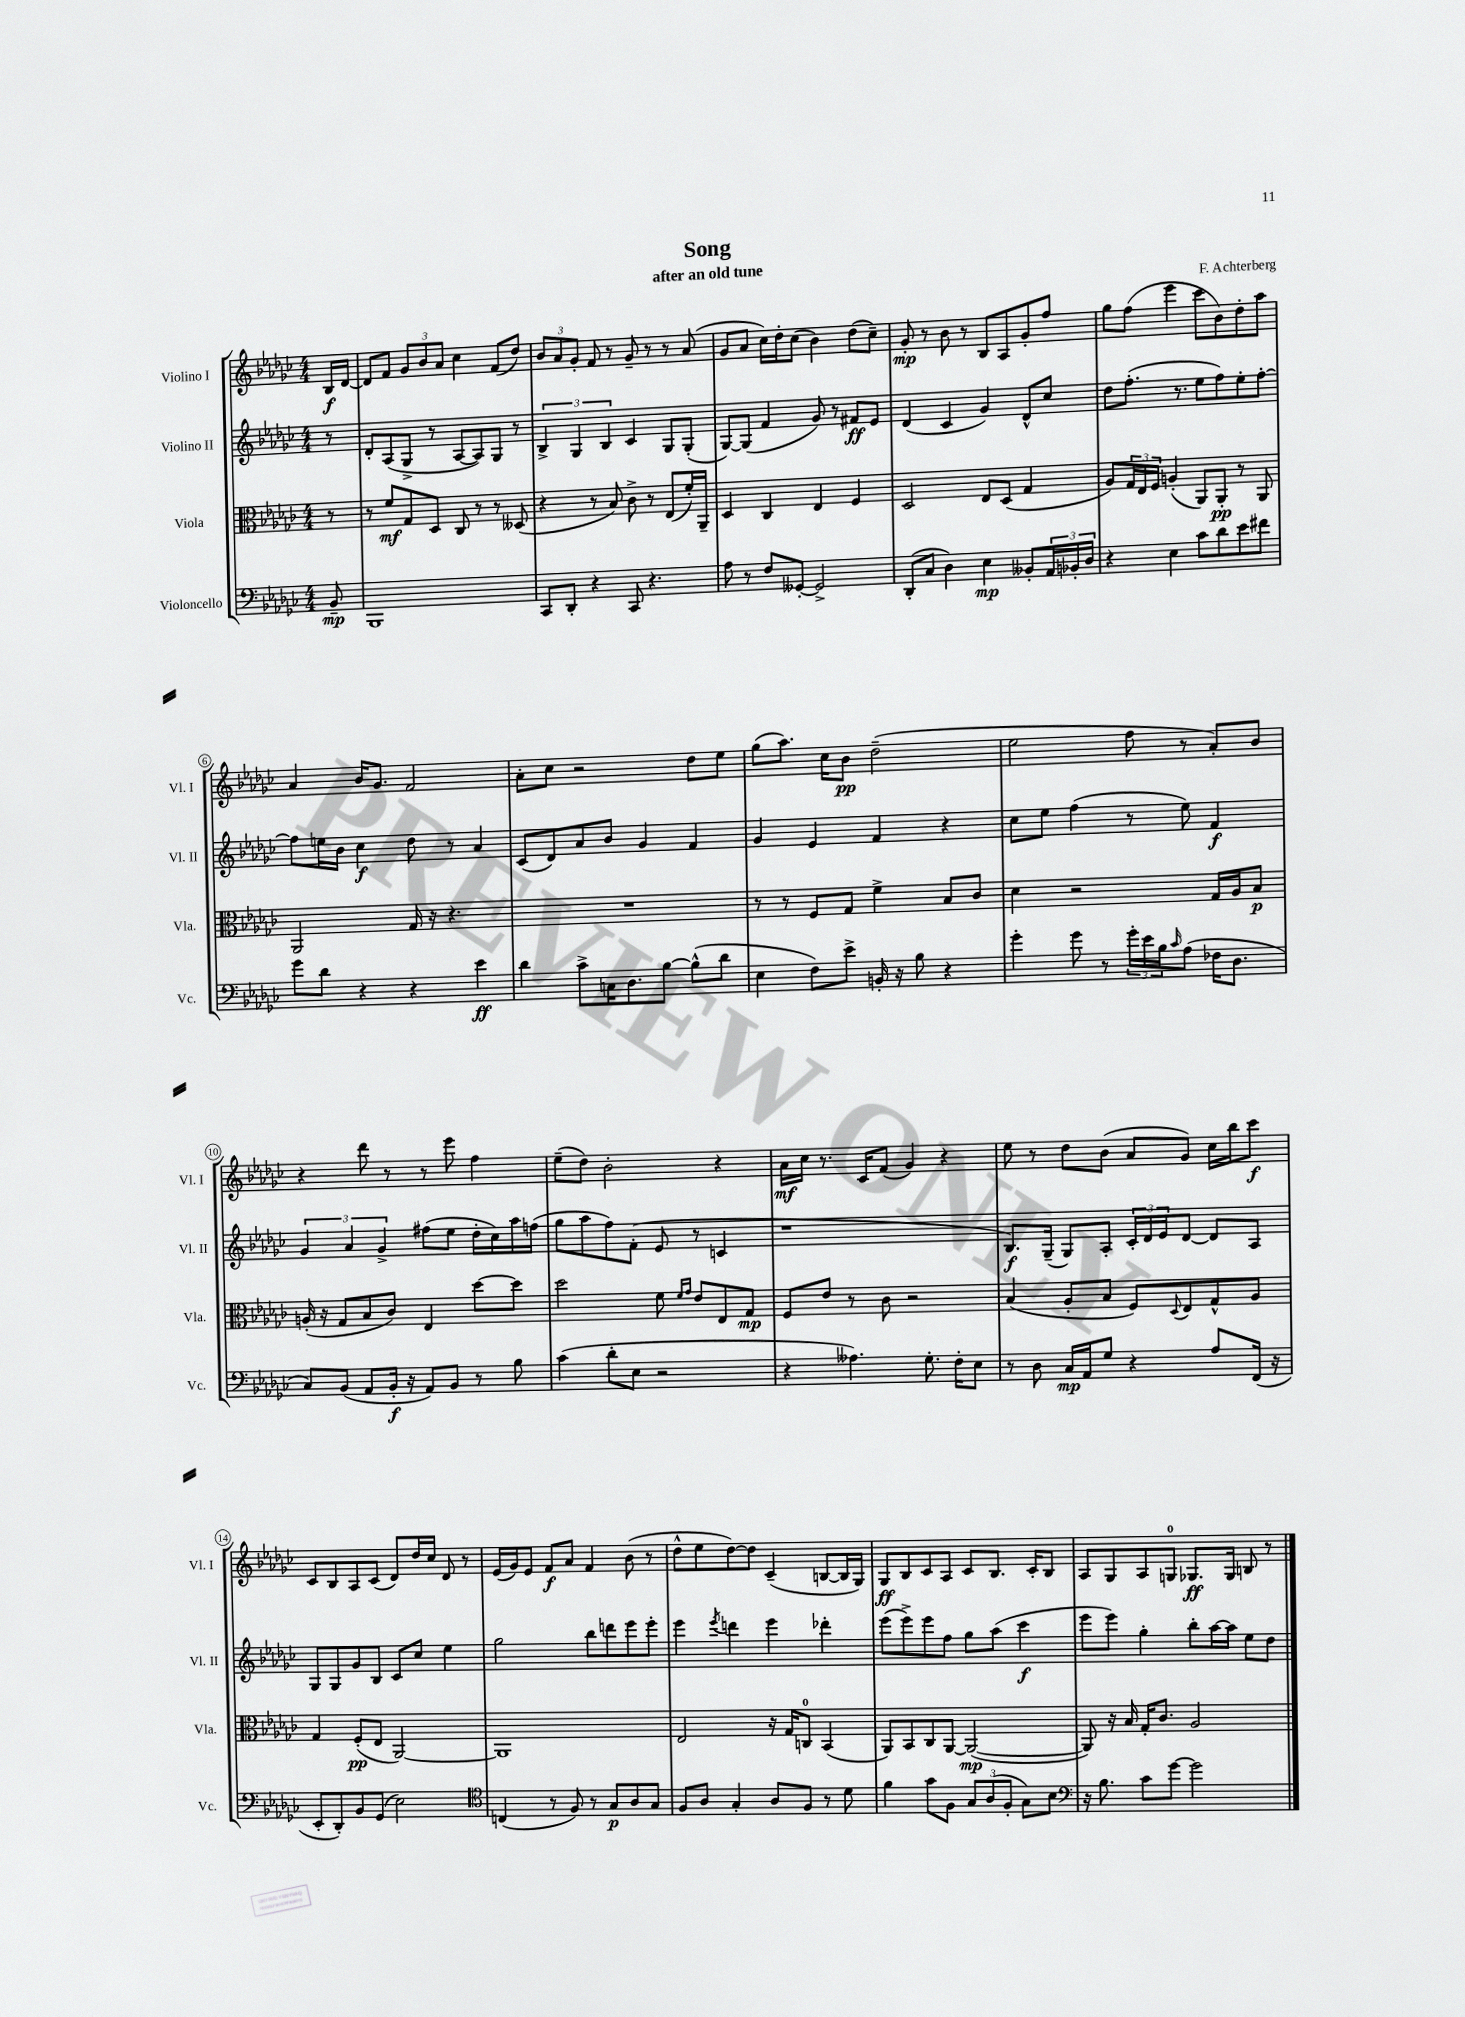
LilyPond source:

\header { title = "Song" composer = "F. Achterberg" subtitle = "after an old tune" }
<<
\new StaffGroup <<
\new Staff = "s0" \with { instrumentName = "Violino I" shortInstrumentName = "Vl. I" } {
    \clef treble \key ges \major \numericTimeSignature \time 4/4 \partial 8
    bes16\f des'16~ |
    des'8 f'8 \tuplet 3/2 { ges'8 bes'8 aes'8 } ces''4 f'8( des''8) |
    \tuplet 3/2 { bes'8 aes'8 ges'8-. } f'8 r8 ges'8-- r8 r8 aes'8( |
    ges'8 aes'8 ces''16) des''16-. ces''8( bes'4) des''8( ces''8--) |
    ges'8-.\mp r8 bes'8 r8 bes8 aes8 ges'8-. f''8 |
    ges''8 f''8( ees'''4 ces'''8 bes'8) des''8-. aes''8 |
    aes'4 bes'16 ges'8. f'2 |
    aes'8-. ces''8 r2 des''8 ees''8 |
    ges''8( aes''8.) ces''16 bes'8\pp des''2--( |
    ees''2 f''8 r8 aes'8-.) bes'8 |
    r4 des'''8 r8 r8 ees'''8 f''4 |
    ees''8--( des''8) bes'2-. r4 |
    aes'16\mf ces''16 r8. ces'16 f'8( ges'4) r4 |
    ees''8 r8 des''8 bes'8( aes'8 ges'8) ces''16 bes''16 ces'''8\f |
    ces'8 bes8 aes8 ces'8( des'8) des''16 ces''16 des'8 r8 |
    ees'16( ges'16) ees'8 f'8\f aes'8 f'4 bes'8( r8 |
    des''8-^ ees''8 des''8~) des''8 ces'4--( b8~ b16 ges16) |
    ges8\ff bes8 ces'8 aes8 ces'8 bes8. ces'16-. bes8 |
    aes8 ges8 aes8 g8-0 ges8.\ff ges16 b8 r8 \bar "|." |
}
\new Staff = "s1" \with { instrumentName = "Violino II" shortInstrumentName = "Vl. II" } {
    \clef treble \key ges \major \numericTimeSignature \time 4/4 \partial 8
    r8 |
    des'8-. aes8( ges8-> r8 aes8~ aes8) ges8 r8 |
    \tuplet 3/2 { bes4-> ges4 bes4 } ces'4 ges8 ges8-.( |
    ges8~) ges8( f'4 ges'8) r8 fis'8\ff ees'8 |
    des'4( ces'4 ges'4) des'8-^ ces''8 |
    des''8 f''8.-.( r8. ees''8 f''8) ees''8-. f''8~-. |
    f''8 e''16 bes'16 ces''4\f des''8 r8 aes'4 |
    ces'8( des'8) aes'8 bes'8 ges'4 f'4 |
    ges'4 ees'4 f'4 r4 |
    ces''8 ees''8 f''4( r8 ees''8) f'4\f |
    \tuplet 3/2 { ges'4 aes'4 ges'4-> } fis''8( ees''8 des''16-. ces''16) aes''16 f''16( |
    ges''8 aes''8 f''8) f'8-.( ees'8 r8 c'4 |
    r1 |
    bes8.\f) ges16--( ges8) aes8-. \tuplet 3/2 { ces'16-. des'16 ees'16 } des'8~ des'8 aes8 |
    ges8 ges8 ges'8 bes8 ces'8 ces''8 ees''4 |
    ges''2 bes''8 d'''8 ees'''8 ees'''8-. |
    ees'''4 \acciaccatura { ees'''8 } d'''4 ees'''4 des'''4-. |
    ees'''8( ees'''8->) ees'''8 f''8 ges''8 aes''8( ces'''4\f |
    ees'''8 ees'''8) ges''4-. bes''8-. aes''16~ aes''16 ees''8 des''8 \bar "|." |
}
\new Staff = "s2" \with { instrumentName = "Viola" shortInstrumentName = "Vla." } {
    \clef alto \key ges \major \numericTimeSignature \time 4/4 \partial 8
    r8 |
    r8 f'8\mf ges8 des8 ces8 r8 r8 deses8( |
    r4 r8 bes8) ces'8-> r8 ees8( f'16-.) aes,16-- |
    des4 ces4 ees4 f4 |
    des2 ees8 des8( ges4 |
    aes8) \tuplet 3/2 { ges16 ees16 f16 } a4-.( aes,8) aes,8-.\pp r8 aes,8 |
    aes,2 ges16 r16 r4. |
    R1 |
    r8 r8 f8 ges8 f'4-> bes8 ces'8 |
    des'4 r2 ges16 aes16 bes8\p |
    a16-.( r16 ges8 bes8 ces'8) ees4 des''8~ des''8 |
    des''2 f'8 \grace { f'16 ges'16 } ees'8 ees8 ges8\mp |
    f8 ees'8 r8 ces'8 r2 |
    bes4( aes8-. bes8 f8) \appoggiatura { des8 } ees8 ges8-^ aes8 |
    ges4 f8-.\pp( ees8 aes,2~) |
    aes,1 |
    ees2 r16 ges16 c8-0 bes,4( |
    aes,8) bes,8 ces8 aes,8~ aes,2~\mp( |
    aes,8) r16 bes16 ges16-. ces'8. aes2 \bar "|." |
}
\new Staff = "s3" \with { instrumentName = "Violoncello" shortInstrumentName = "Vc." } {
    \clef bass \key ges \major \numericTimeSignature \time 4/4 \partial 8
    bes,8--\mp |
    bes,,1 |
    ces,8 des,8-. r4 ces,8 r4. |
    aes8 r8 f8 geses,8~-. geses,2-> |
    des,8-.( ces8 des4) ees4\mp beses,8-. \tuplet 3/2 { aes,16 bes,16-. des16 } |
    r4 ees4 ces'8 des'8 ees'8 fis'8 |
    ges'8 des'8 r4 r4 ees'4\ff |
    des'4 ces'8-> c16 des8. bes8~ bes8-^( des'8 |
    ees4 f8) ees'8-> b,16-. r16 bes8 r4 |
    ges'4-. ges'8 r8 \tuplet 3/2 { ges'16-. ees'16 bes16 } \grace { ces'16 } aes8( fes16 des8. |
    ces8) bes,8( aes,8 bes,16-.\f r16 aes,8) bes,8 r8 bes8 |
    ces'4( des'8-. ees8 r2 |
    r4 aeses4.) ges8.-. f16-. ees8 |
    r8 des8 ces16\mp aes,16 ges8 r4 aes8 f,16( r16 |
    ees,8-. des,8-.) bes,8 ges,8( ees2) |
    \clef tenor c4( r8 f8) r8 ges8\p aes8 ges8 |
    f8 aes8 ges4-. aes8 f8 r8 des'8 |
    f'4 ges'8 f8 \tuplet 3/2 { ges8 aes8( f8-. } ges8) bes8 |
    \clef bass r16 bes8. ces'8 ges'8~ ges'2 \bar "|." |
}
>>
>>
\layout { \context { \Score \override BarNumber.stencil = #(make-stencil-circler 0.1 0.3 ly:text-interface::print) } }
